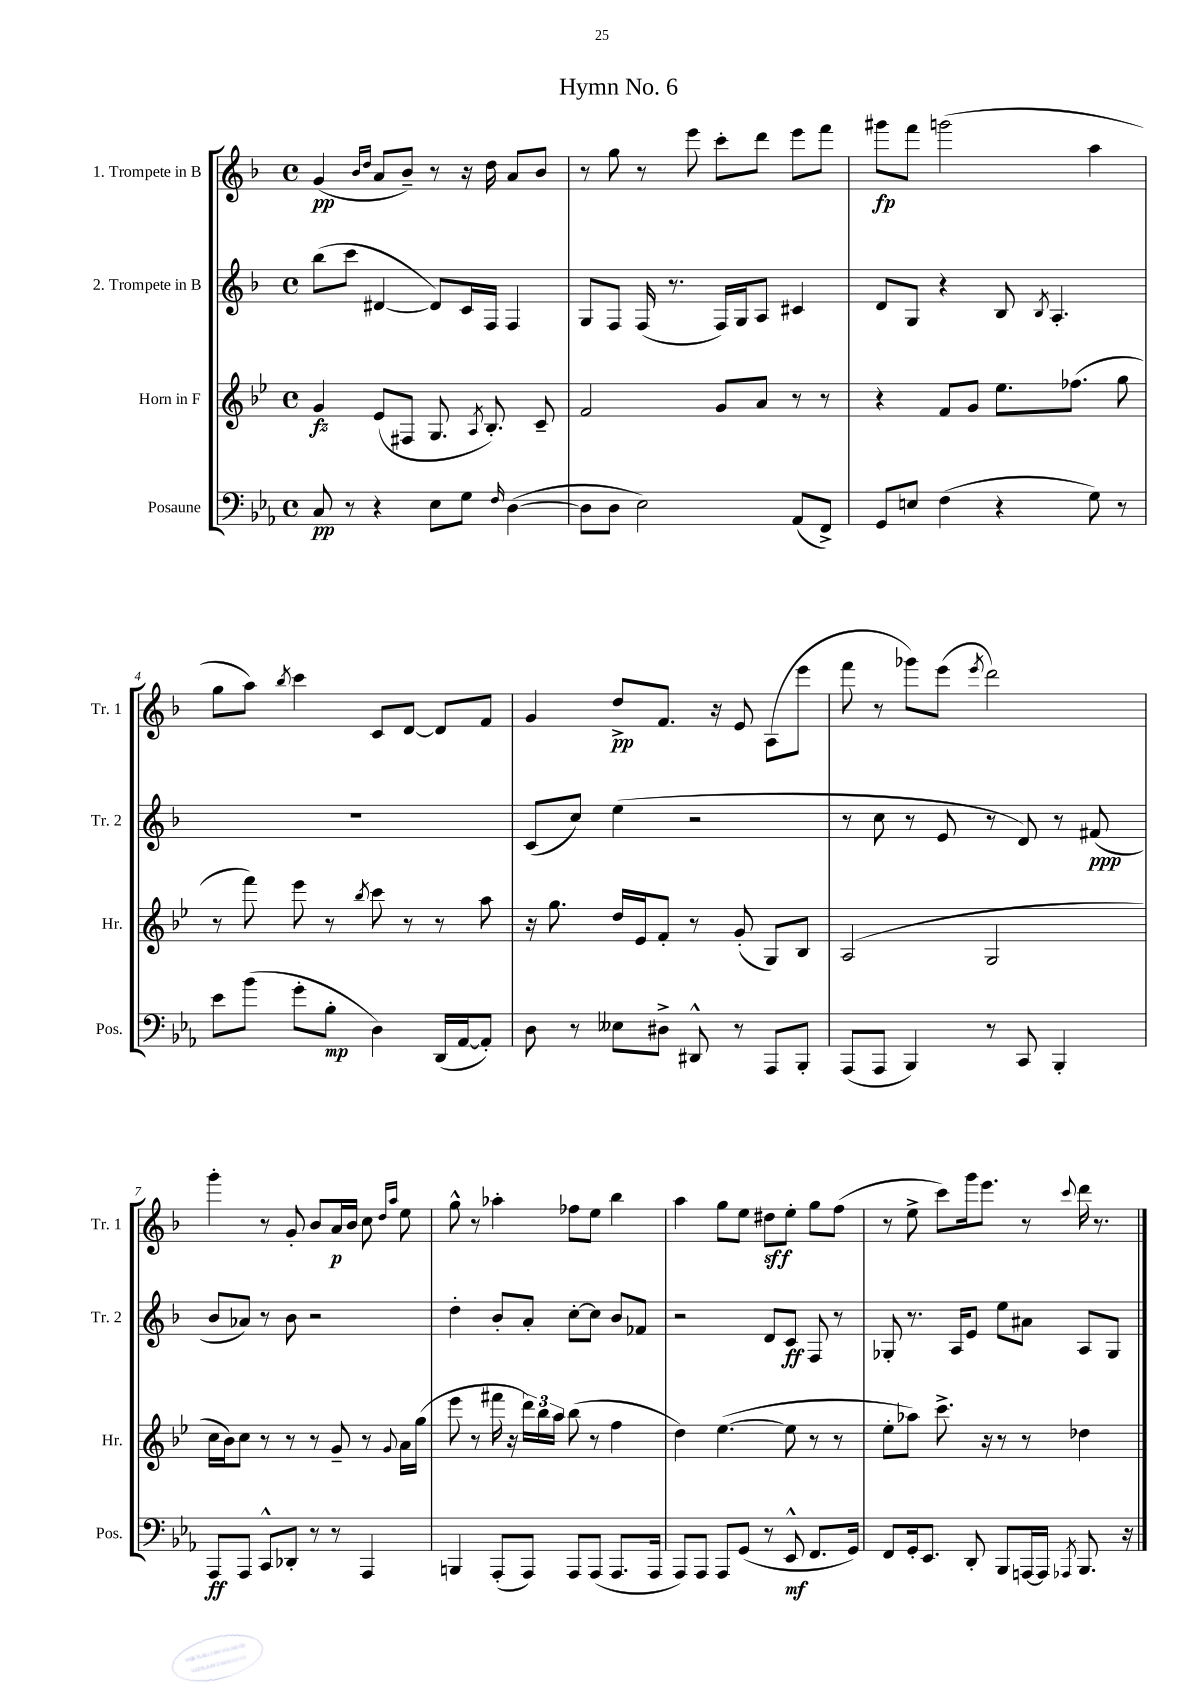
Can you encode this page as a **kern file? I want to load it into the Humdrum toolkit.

**kern	**kern	**kern	**kern
*staff4	*staff3	*staff2	*staff1
*clefF4	*clefG2	*clefG2	*clefG2
*k[b-e-a-]	*k[b-e-]	*k[b-]	*k[b-]
*M4/4	*M4/4	*M4/4	*M4/4
*met(c)	*met(c)	*met(c)	*met(c)
8C	4g	(8bb-	(4g
8r	.	8ccc	.
.	.	.	16qqb-
.	.	.	16qqdd
4r	(8e-	[4d#	8a
.	8F#	.	8b-~)
8E-	8.G	8d#])	8r
8G	.	16c	16r
.	8qA	.	.
.	8.B-')	16F	16dd
16qqF	.	.	.
([4D	.	4F	8a
.	8c~	.	8b-
=	=	=	=
8D]	2f	8G	8r
8D	.	8F	8gg
2E-)	.	(16F	8r
.	.	8.r	.
.	.	.	8eee
.	8g	16F)	8ccc'
.	.	16G	.
.	8a	8A	8ddd
(8AA-	8r	4c#	8eee
8FF^)	8r	.	8fff
=	=	=	=
8GG	4r	8d	8ggg#
8E	.	8G	8fff
(4F	8f	4r	(2ggg
.	8g	.	.
4r	8.ee-	8B-	.
.	.	8qB-	.
.	.	4.A'	.
.	(8.ff-	.	.
8G)	.	.	4aa
8r	8gg	.	.
=	=	=	=
8e-	8r	1r	8gg
(8b-	8fff)	.	8aa)
.	.	.	8qbb-
8g'	8eee-	.	4ccc
8B-'	8r	.	.
.	8qbb-	.	.
4D)	8ccc	.	8c
.	8r	.	[8d
(16DD	8r	.	8d]
[16AA-	.	.	.
8AA-'])	8aa	.	8f
=	=	=	=
8D	16r	(8c	4g
.	8.gg	.	.
8r	.	8cc)	.
8E--	16dd	(4ee	8dd^
.	16e-	.	.
8D#^	8f'	.	8.f
8DD#^^	8r	2r	.
.	.	.	16r
8r	(8g'	.	8e
8AAA-	8G)	.	(8A
8BBB-'	8B-	.	8eee
=	=	=	=
(8AAA-	(2A	8r	8fff
8AAA-	.	8cc	8r
4BBB-)	.	8r	8ggg-)
.	.	8e	(8eee
.	.	.	8qeee
8r	2G	8r	2ddd)
8CC	.	8d)	.
4BBB-'	.	8r	.
.	.	(8f#	.
=	=	=	=
8AAA-	16cc	8b-	4ggg'
.	16b-)	.	.
8AAA-	8cc	8a-)	.
8CC^^	8r	8r	8r
8DD-'	8r	8b-	8g'
8r	8r	2r	8b-
8r	8g~	.	16a
.	.	.	16b-
4AAA-	8r	.	8cc
.	.	.	16qqdd
.	8qqg	.	16qqaa
.	16a	.	8ee
.	(16gg	.	.
=	=	=	=
4BBB	8eee-	4dd'	8gg^^
.	8r	.	8r
(8AAA-'	16fff#	8b-'	4aa-'
.	16r	.	.
8AAA-)	24ddd)	8a'	.
.	24bb-	.	.
.	24aa	.	.
8AAA-	(8bb-	[8cc'	8ff-
(8AAA-	8r	8cc]	8ee
8.AAA-	4ff	8b-	4bb-
.	.	8f-	.
16AAA-	.	.	.
=	=	=	=
8AAA-)	4dd)	2r	4aa
8AAA-	.	.	.
8AAA-	([4.ee-	.	8gg
(8GG	.	.	8ee
8r	.	8d	8dd#
8EE-^^	8ee-]	8c	8ee'
8.FF	8r	8F	8gg
.	8r	8r	(8ff
16GG)	.	.	.
=	=	=	=
8FF	8ee-'	8G-'	8r
16GG'	8aa-)	8.r	8ee^
8.EE-	.	.	.
.	8.ccc^	.	8ccc)
.	.	16A	.
8DD'	.	8e	16ggg
.	16r	.	8.eee
8BBB-	8r	8ee	.
[16AAA	8r	8a#	8r
16AAA]	.	.	.
8qAAA-	.	.	8qqccc
8.BBB-	4dd-	8A	16ddd
.	.	.	8.r
.	.	8G-	.
16r	.	.	.
==	==	==	==
*-	*-	*-	*-
